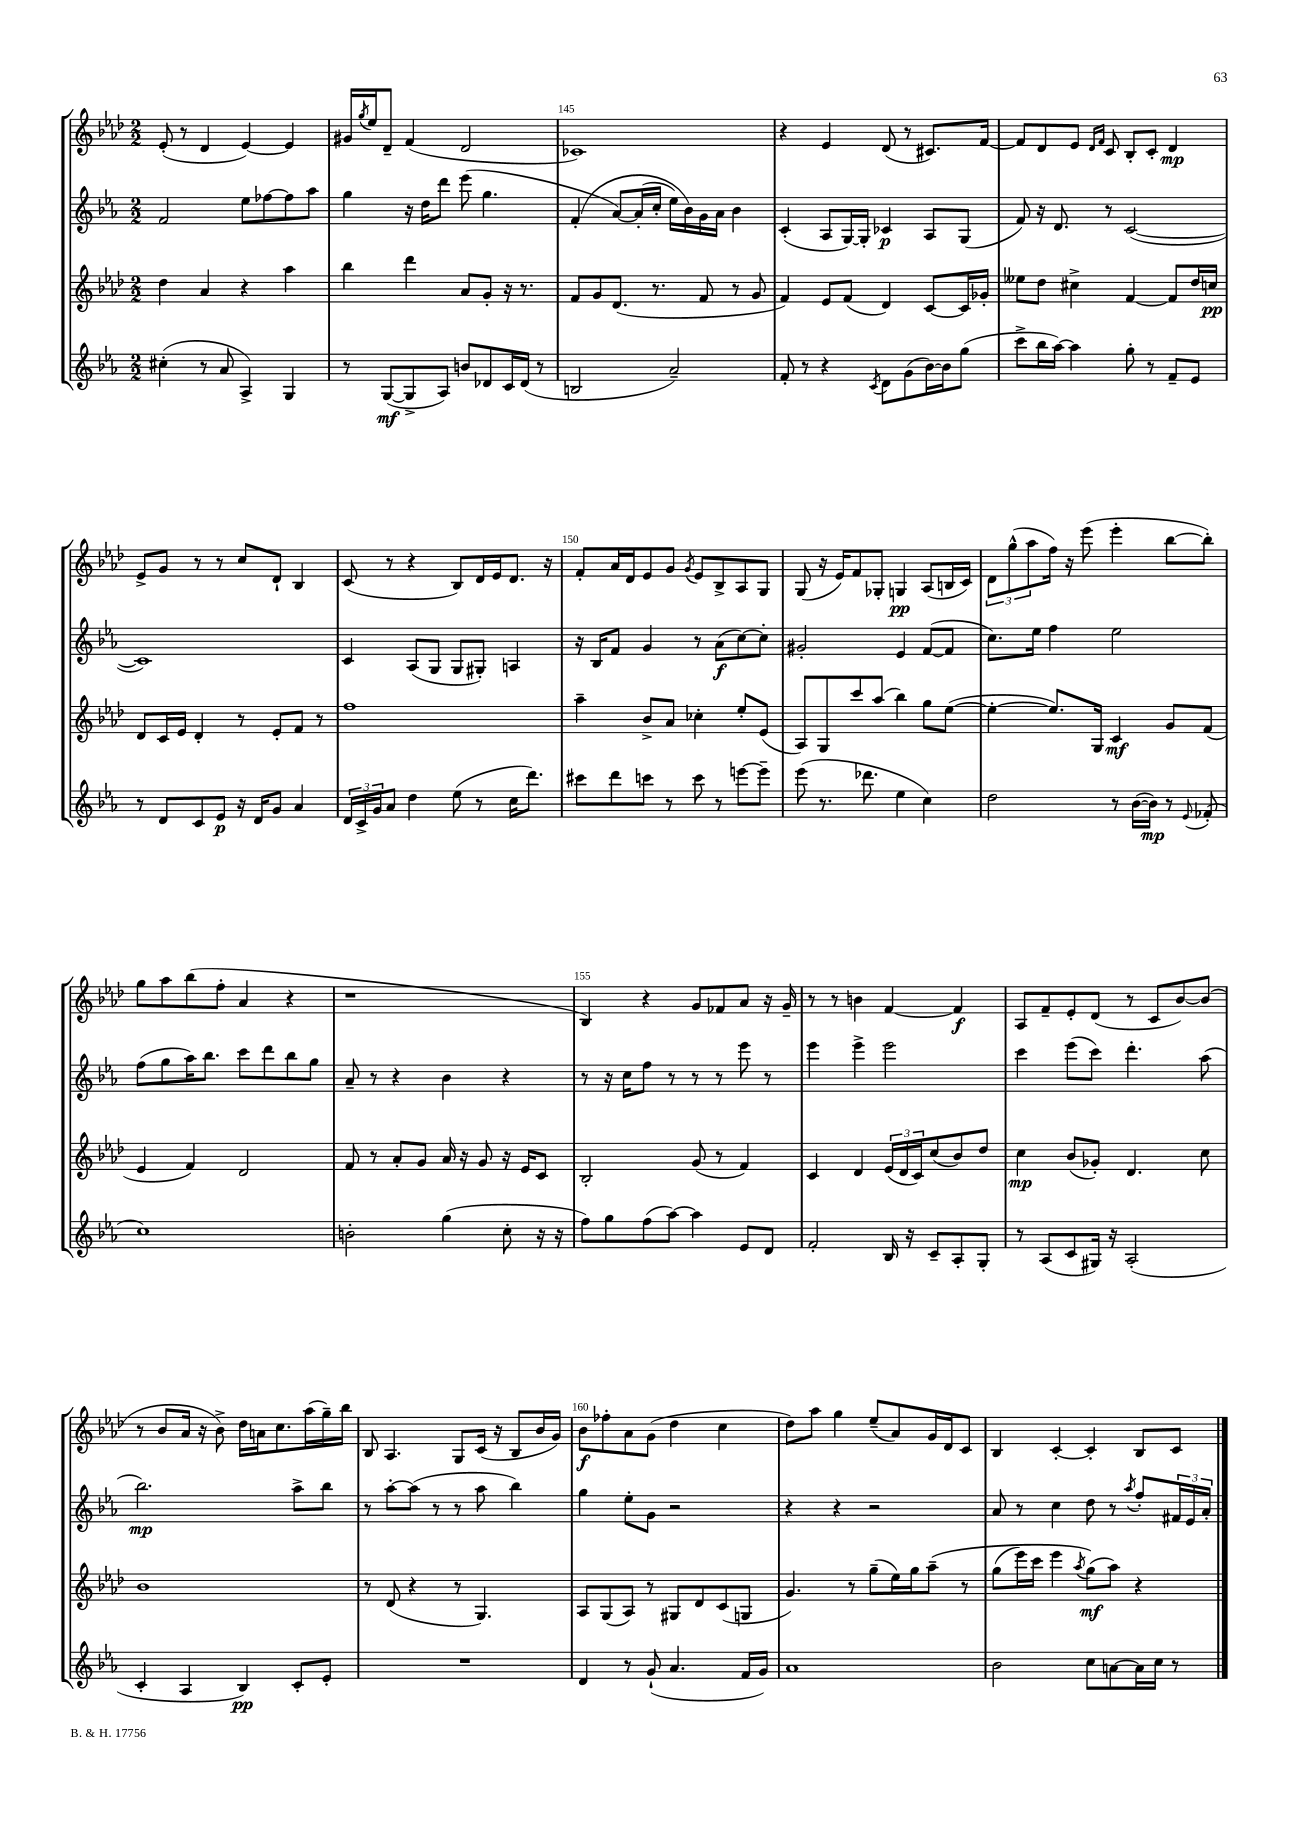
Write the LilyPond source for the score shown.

<<
\new StaffGroup <<
\new Staff = "s0" {
    \clef treble \key aes \major \numericTimeSignature \time 2/2
    ees'8-.( r8 des'4 ees'4~) ees'4 |
    gis'16 \acciaccatura { g''8 } ees''16 des'8-- f'4( des'2 |
    ces'1) |
    r4 ees'4 des'8( r8 cis'8.) f'16~ |
    f'8 des'8 ees'8 \grace { des'16 f'16 } c'8 bes8-. c'8-. des'4\mp |
    ees'8-> g'8 r8 r8 c''8 des'8-! bes4 |
    c'8( r8 r4 bes8) des'16 ees'16 des'8. r16 |
    f'8-. aes'16 des'16 ees'8 g'8 \acciaccatura { g'8 } ees'8 bes8-> aes8 g8 |
    g8( r16 ees'16) f'8 ges8-. g4\pp aes8( b16 c'16) |
    \tuplet 3/2 { des'8 g''8-^( aes''8 } f''16) r16 ees'''8( ees'''4-. bes''8~ bes''8-.) |
    g''8 aes''8 bes''8( f''8-. aes'4 r4 |
    r1 |
    bes4) r4 g'8 fes'8 aes'8 r16 g'16-- |
    r8 r8 b'4 f'4~ f'4\f |
    aes8 f'8-- ees'8-. des'8( r8 c'8 bes'8~) bes'8( |
    r8 bes'8 aes'16 r16 bes'8->) des''16 a'16 c''8. aes''16( g''16--) bes''16 |
    bes8 aes4. g8 c'16( r16 bes8 bes'16 g'16) |
    bes'8\f fes''8-. aes'8 g'8( des''4 c''4 |
    des''8) aes''8 g''4 ees''8--( aes'8) g'16 des'16 c'8 |
    bes4 c'4~-. c'4-. bes8 c'8 \bar "|." |
}
\new Staff = "s1" {
    \clef treble \key ees \major \numericTimeSignature \time 2/2
    f'2 ees''8 fes''8~ fes''8 aes''8 |
    g''4 r16 d''16 d'''8 ees'''8( g''4. |
    f'4-.\( aes'8~) aes'16-.( c''16-. ees''16) bes'16\) g'16 aes'16 bes'4 |
    c'4-.( aes8 g16~) g16-. ces'4\p aes8 g8( |
    f'8) r16 d'8. r8 c'2~( |
    c'1) |
    c'4 aes8( g8 g8 gis8-.) a4 |
    r16 bes16 f'8 g'4 r8 aes'8\f( c''8~) c''8-. |
    gis'2-. ees'4 f'8~( f'8 |
    c''8.) ees''16 f''4 ees''2 |
    f''8( g''8 aes''16) bes''8. c'''8 d'''8 bes''8 g''8 |
    aes'8-- r8 r4 bes'4 r4 |
    r8 r16 c''16 f''8 r8 r8 r8 ees'''8 r8 |
    ees'''4 ees'''4-> ees'''2 |
    c'''4 ees'''8( c'''8) d'''4.-. aes''8( |
    bes''2.\mp) aes''8-> bes''8 |
    r8 aes''8~-. aes''8( r8 r8 aes''8 bes''4) |
    g''4 ees''8-. g'8 r2 |
    r4 r4 r2 |
    aes'8 r8 c''4 d''8 r8 \acciaccatura { aes''8 } f''8-. \tuplet 3/2 { fis'16 ees'16 aes'16-. } \bar "|." |
}
\new Staff = "s2" {
    \clef treble \key aes \major \numericTimeSignature \time 2/2
    des''4 aes'4 r4 aes''4 |
    bes''4 des'''4 aes'8 g'8-. r16 r8. |
    f'8 g'8 des'8.( r8. f'8 r8 g'8 |
    f'4) ees'8 f'8( des'4) c'8~ c'16 ges'16-. |
    eeses''8 des''8 cis''4-> f'4~ f'8 des''16 c''16\pp |
    des'8 c'16 ees'16 des'4-. r8 ees'8-. f'8 r8 |
    f''1 |
    aes''4-- bes'8-> aes'8 ces''4-. ees''8-. ees'8( |
    aes8) g8 c'''8 aes''8( bes''4) g''8 ees''8~( |
    ees''4~-. ees''8.) g16 c'4\mf g'8 f'8( |
    ees'4 f'4) des'2 |
    f'8 r8 aes'8-. g'8 aes'16 r16 g'8 r16 ees'16 c'8 |
    bes2-. g'8( r8 f'4) |
    c'4 des'4 \tuplet 3/2 { ees'16( des'16 c'16) } c''8( bes'8) des''8 |
    c''4\mp bes'8( ges'8-.) des'4. c''8 |
    bes'1 |
    r8 des'8( r4 r8 g4.) |
    aes8 g8( aes8) r8 gis8 des'8 c'8( g8 |
    g'4.) r8 g''8--( ees''16) g''16 aes''8--\( r8 |
    g''8( ees'''16) c'''16 ees'''4 \acciaccatura { aes''8 } g''8\mf(\) aes''8) r4 \bar "|." |
}
\new Staff = "s3" {
    \clef treble \key ees \major \numericTimeSignature \time 2/2
    cis''4-.( r8 aes'8 aes4->) g4 |
    r8 g8~\mf( g8-> aes8) b'8 des'8 c'16 des'16( r8 |
    b2 aes'2--) |
    f'8-. r8 r4 \acciaccatura { c'8 } d'8 g'8( bes'16~) bes'16 g''8( |
    c'''8-> bes''16 aes''16~) aes''4 g''8-. r8 f'8-- ees'8 |
    r8 d'8 c'8 ees'8\p r16 d'16 g'8 aes'4 |
    \tuplet 3/2 { d'16 c'16-> g'16 } aes'8 d''4 ees''8( r8 c''16 d'''8.) |
    cis'''8 d'''8 c'''8 r8 c'''8 r8 e'''8~ e'''8-- |
    ees'''8( r8. des'''8. ees''4 c''4) |
    d''2 r8 bes'16~( bes'16\mp) r8 \appoggiatura { ees'8 } fes'8-.( |
    c''1) |
    b'2-. g''4( c''8-. r16 r16 |
    f''8) g''8 f''8( aes''8~) aes''4 ees'8 d'8 |
    f'2-. bes16 r16 c'8-- aes8-. g8-. |
    r8 aes8( c'8 gis16) r16 aes2-.( |
    c'4-. aes4 bes4\pp) c'8-. ees'8-. |
    R1 |
    d'4 r8 g'8-!( aes'4. f'16 g'16) |
    aes'1 |
    bes'2 c''8 a'8~ a'16 c''16 r8 \bar "|." |
}
>>
>>
\layout { \context { \Score currentBarNumber = #143 \override BarNumber.break-visibility = ##(#f #t #t) barNumberVisibility = #(every-nth-bar-number-visible 5) } }
